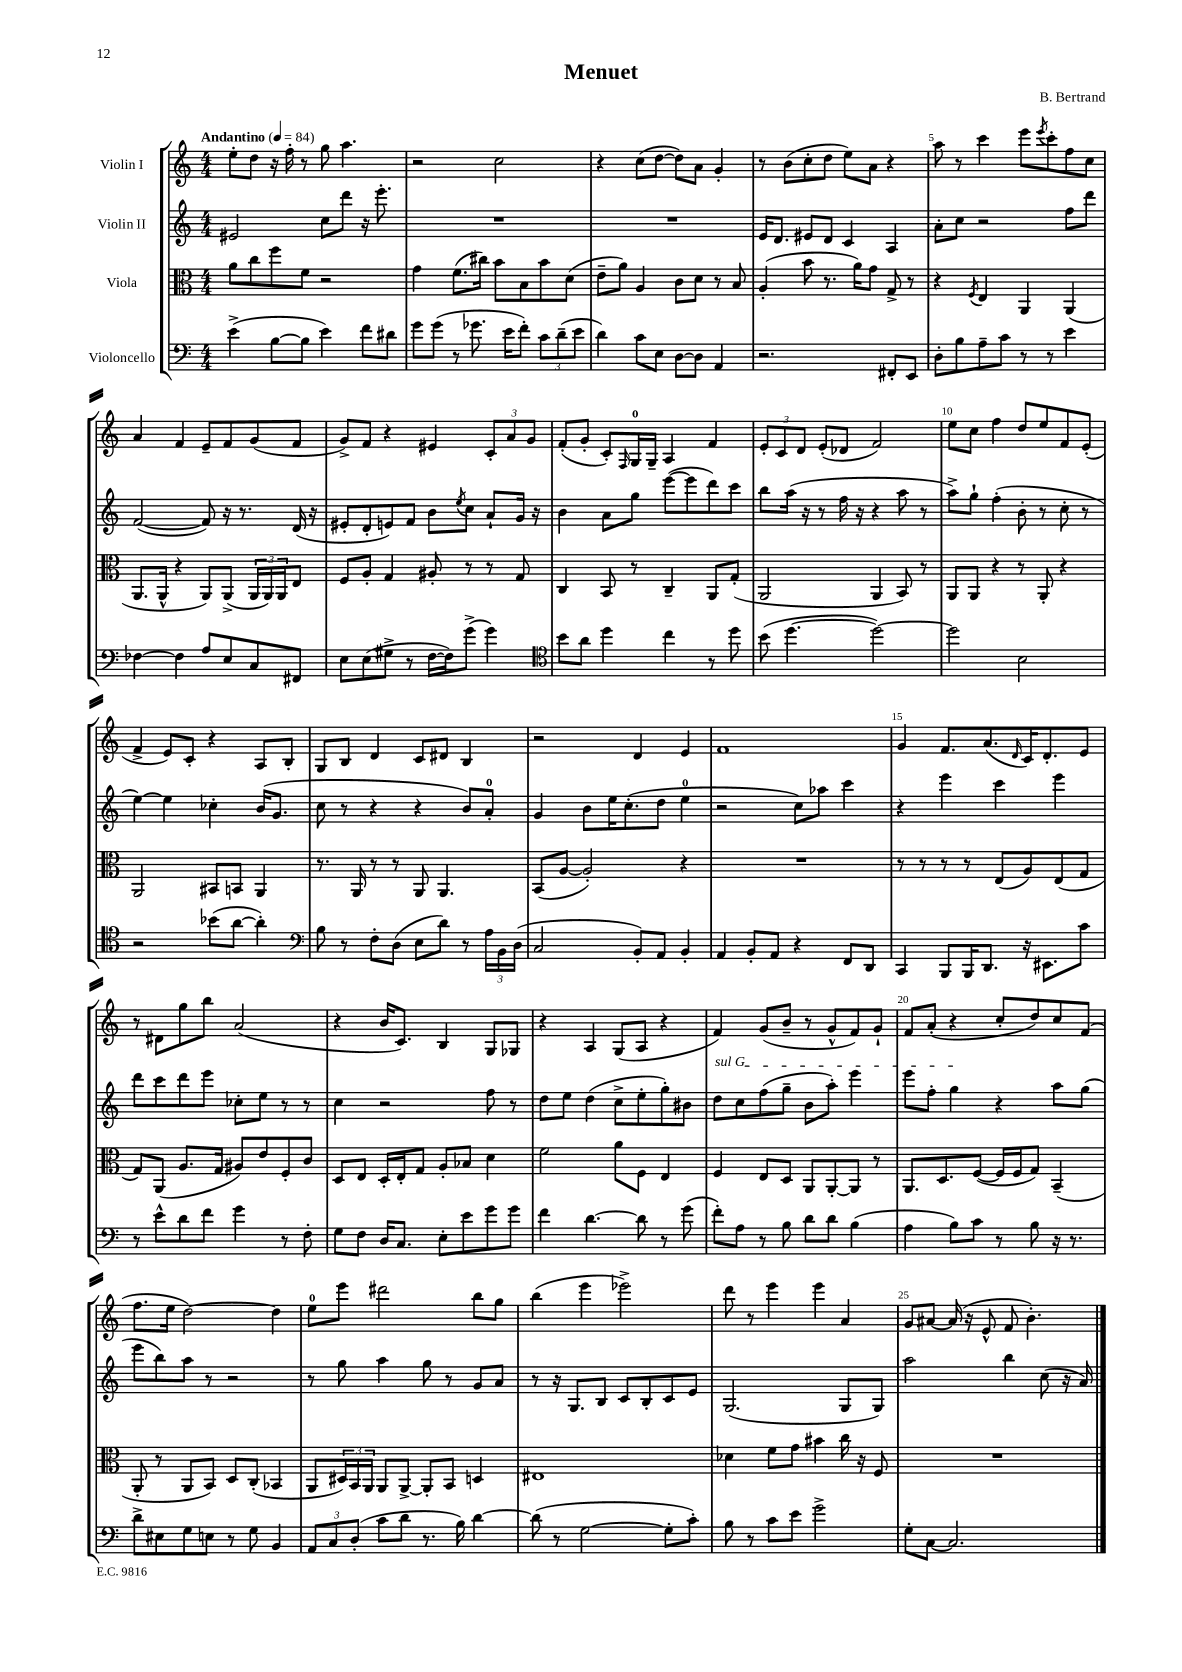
\header { title = "Menuet" composer = "B. Bertrand" }
<<
\new StaffGroup <<
\new Staff = "s0" \with { instrumentName = "Violin I" } {
    \clef treble \key c \major \numericTimeSignature \time 4/4 \tempo "Andantino" 4 = 84
    e''8-. d''8 r16 f''16-. r8 g''8 a''4. |
    r2 c''2 |
    r4 c''8( d''8~ d''8) a'8 g'4-. |
    r8 b'8( c''8-. d''8 e''8) a'8 r4 |
    a''8 r8 c'''4 e'''8 \acciaccatura { e'''8 } c'''8-. f''8 c''8 |
    a'4 f'4 e'8-- f'8 g'8( f'8 |
    g'8->) f'8 r4 eis'4 \tuplet 3/2 { c'8-. a'8 g'8 } |
    f'8-.( g'8-. c'8-.) \grace { f16 } g16-0 g16-- a4 f'4 |
    \tuplet 3/2 { e'8-. c'8 d'8 } e'8-.( des'8 f'2) |
    e''8 c''8 f''4 d''8 e''8 f'8 e'8-.( |
    f'4-> e'8) c'8-. r4 a8 b8-. |
    g8 b8 d'4 c'8 dis'8 b4 |
    r2 d'4 e'4 |
    f'1 |
    g'4 f'8. a'8.( \grace { d'16 } c'16) d'8.-. e'8 |
    r8 dis'8 g''8 b''8 a'2( |
    r4 b'16 c'8.) b4 g8 ges8 |
    r4 a4 g8( a8 r4 |
    f'4) g'8( b'8-- r8 g'8-^ f'8) g'8-! |
    f'8 a'8-.( r4 c''8-. d''8) c''8 f'8( |
    f''8. e''16 d''2~) d''4 |
    e''8-0 e'''8 dis'''2 b''8 g''8 |
    b''4( e'''4 ees'''2->) |
    d'''8 r8 e'''4 e'''4 a'4 |
    g'8 ais'8~ ais'16( r16 e'8-^ f'8 b'4.-.) \bar "|." |
}
\new Staff = "s1" \with { instrumentName = "Violin II" } {
    \clef treble \key c \major \numericTimeSignature \time 4/4
    eis'2 c''8 d'''8 r16 e'''8.-. |
    R1 |
    R1 |
    e'16 d'8. eis'8 d'8 c'4 a4 |
    a'8-. c''8 r2 f''8 d'''8 |
    f'2~( f'8) r16 r8. d'16( r16 |
    eis'8-. d'8-. e'8) f'8 b'8 \acciaccatura { e''8 } c''8 a'8-! g'16 r16 |
    b'4 a'8 g''8 e'''8~( e'''8 d'''8) c'''8 |
    b''8 a''16( r16 r8 f''16 r16 r4 a''8 r8 |
    a''8->) g''8-! f''4-.( b'8-. r8 c''8-. r8 |
    e''4~) e''4 ces''4-. b'16( g'8. |
    c''8 r8 r4 r4 b'8) a'8-0-. |
    g'4 b'8 e''16 c''8.-.( d''8 e''4-0 |
    r2 c''8) aes''8 c'''4 |
    r4 e'''4 c'''4 e'''4 |
    d'''8 c'''8 d'''8 e'''8 ces''8-. e''8 r8 r8 |
    c''4 r2 f''8 r8 |
    d''8 e''8 d''4( c''8-> e''8-. g''8-.) bis'8 |
    \once \override TextSpanner.bound-details.left.text = \markup { \italic "sul G" } d''8\startTextSpan c''8 f''8( g''8-- b'8 a''8-.) e'''4 |
    e'''8 f''8-. g''4\stopTextSpan r4 a''8 g''8( |
    e'''8 b''8) a''8 r8 r2 |
    r8 g''8 a''4 g''8 r8 g'8 a'8 |
    r8 r16 g8. b8 c'8 b8-. c'8 e'8 |
    g2.( g8 g8) |
    a''2 b''4 c''8( r16 a'16) \bar "|." |
}
\new Staff = "s2" \with { instrumentName = "Viola" } {
    \clef alto \key c \major \numericTimeSignature \time 4/4
    a'8 c''8 f''8 f'8 r2 |
    g'4 f'8.( cis''16) b'8 b8 b'8 d'8( |
    e'8-- a'8) a4 c'8 d'8 r8 b8 |
    a4-.( b'8 r8. a'16) g'8 g8-> r8 |
    r4 \acciaccatura { f8 } e4 a,4 a,4( |
    a,8. a,16-^ r4 a,8) a,8->( \tuplet 3/2 { a,16 a,16) a,16 } e8 |
    f8 a8-. g4 ais8-. r8 r8 g8 |
    c4 b,8 r8 c4-- a,8 g8-.( |
    a,2 a,4 b,8) r8 |
    a,8 a,8 r4 r8 a,8-. r4 |
    a,2 bis,8 b,8 a,4 |
    r8. a,16 r8 r8 a,8 a,4. |
    b,8( a8~ a2-.) r4 |
    R1 |
    r8 r8 r8 r8 e8( a8) e8( g8 |
    g8) a,8( a8. g16 ais8) e'8 f8-. c'8 |
    d8 e8 d16-. e16-. g8 a8-. bes8 d'4 |
    f'2 a'8 f8 e4 |
    f4 e8 d8 a,8 a,8~-. a,8 r8 |
    a,8. d8. f8~( f16 f16 g8) b,4--( |
    a,8-. r8 a,8 b,8) d8 c8-.( bes,4 |
    a,8 \tuplet 3/2 { dis16) b,16 a,16 } a,8 a,8~-> a,8-. b,8 d4 |
    eis1 |
    des'4 f'8 g'8 bis'4 c''16 r16 f8 |
    R1 \bar "|." |
}
\new Staff = "s3" \with { instrumentName = "Violoncello" } {
    \clef bass \key c \major \numericTimeSignature \time 4/4
    e'4->( b8~ b8 e'4) f'8 dis'8 |
    g'8 g'8( r8 ges'8. e'16 f'8-.) \tuplet 3/2 { c'8 d'8--( e'8 } |
    d'4) c'8 e8 d8~ d8 a,4 |
    r2. fis,8-. e,8 |
    d8-. b8 a8-- c'8 r8 r8 e'4 |
    fes4~ fes4 a8 e8 c8 fis,8 |
    e8 e8( gis8-> r8 f16~ f16) g'8->( g'4) |
    \clef tenor b'8 a'8 d''4 c''4 r8 d''8 |
    b'8( d''4.~ d''2~) |
    d''2 b2 |
    r2 bes'8( a'8~ a'4-.) |
    \clef bass b8 r8 f8-. d8( e8 d'8) r8 \tuplet 3/2 { a16 b,16 d16( } |
    c2 b,8-.) a,8 b,4-. |
    a,4 b,8-. a,8 r4 f,8 d,8 |
    c,4 b,,8 b,,16 d,8. r16 eis,8. c'8 |
    r8 e'8-^ d'8 f'8 g'4 r8 f8-. |
    g8 f8 d16 c8. e8-. e'8 g'8 g'8 |
    f'4 d'4.~ d'8 r8 g'8( |
    f'8-.) a8 r8 b8 d'8 d'8 b4( |
    a4 b8) c'8 r8 b8 r16 r8. |
    d'8-> eis8 g8 e8 r8 g8 b,4 |
    \tuplet 3/2 { a,8 c8 d8-.( } c'8 d'8 r8. b16) d'4~ |
    d'8( r8 g2~ g8-. c'8-.) |
    b8 r8 c'8 e'8 g'2-> |
    g8-. c8~ c2. \bar "|." |
}
>>
>>
\layout { \context { \Score \override BarNumber.break-visibility = ##(#f #t #t) barNumberVisibility = #(every-nth-bar-number-visible 5) } }
